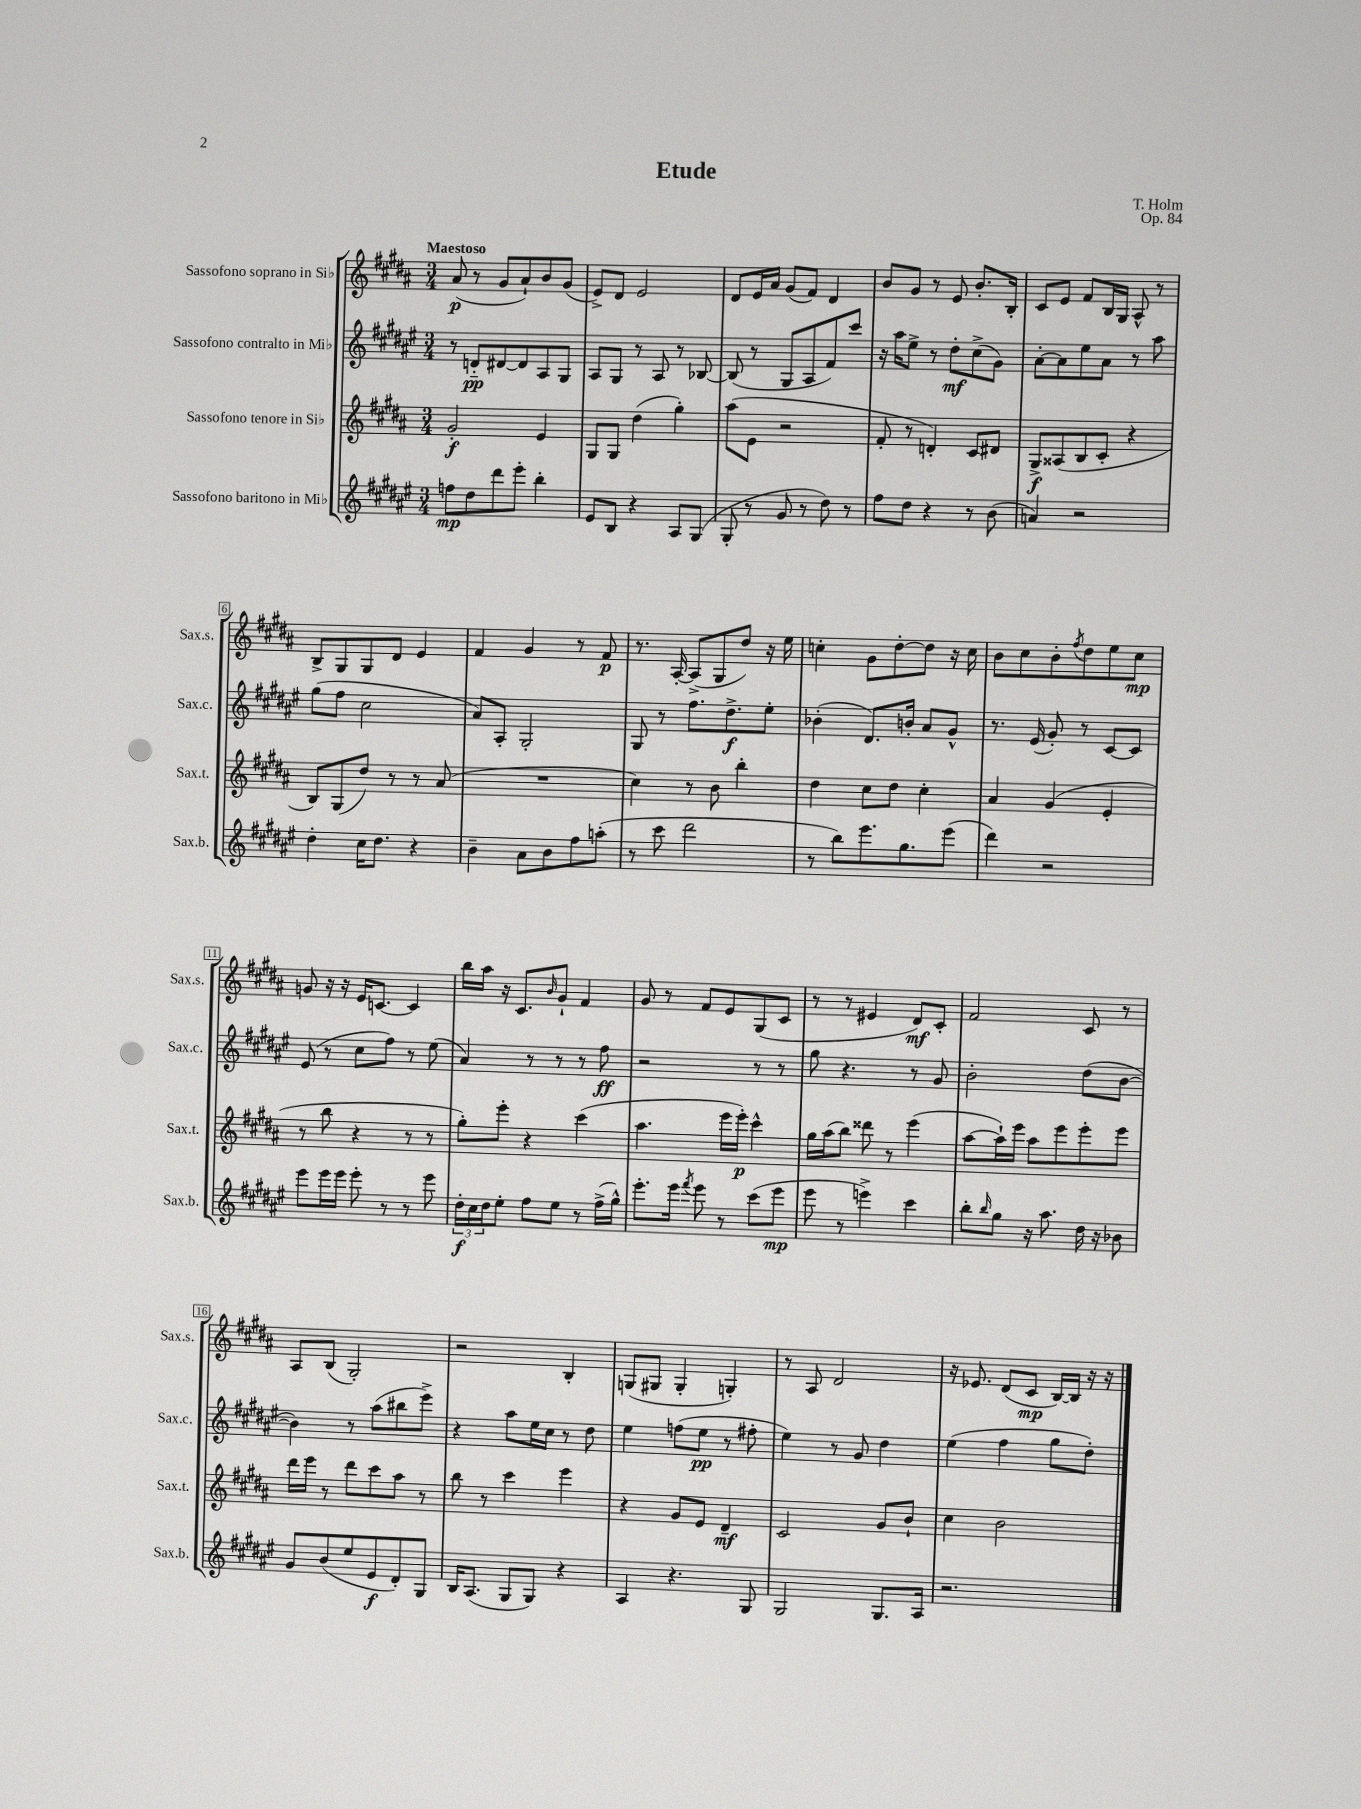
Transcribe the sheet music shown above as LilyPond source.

\header { title = "Etude" composer = "T. Holm" opus = "Op. 84" }
<<
\new StaffGroup <<
\new Staff = "s0" \with { instrumentName = "Sassofono soprano in Sib" shortInstrumentName = "Sax.s." } {
    \clef treble \key b \major \numericTimeSignature \time 3/4 \tempo "Maestoso"
    ais'8\p( r8 gis'8 ais'8-!) b'8 gis'8( |
    e'8->) dis'8 e'2 |
    dis'8 e'16 ais'16 gis'8( fis'8) dis'4 |
    b'8 gis'8 r8 e'8 b'8.-. b16-. |
    cis'8 e'8 fis'8 b16 gis16 ais8-^ r8 |
    b8-> gis8 gis8 dis'8 e'4 |
    fis'4 gis'4 r8 fis'8\p |
    r8. ais16~-. ais8->( gis8 dis''8) r16 e''16 |
    c''4-. gis'8 dis''8~-. dis''8 r16 c''16 |
    b'8 cis''8 b'8-. \acciaccatura { fis''8 } dis''8 e''8 cis''8\mp |
    g'8 r16 r16 e'16 c'8.~ c'4 |
    b''16 ais''16 r16 cis'8. \grace { b'16 } gis'8-! fis'4 |
    gis'8 r8 fis'8 e'8 gis8( cis'8 |
    r8 r8 eis'4 dis'8\mf) cis'8-. |
    fis'2 cis'8 r8 |
    ais8 b8( gis2-.) |
    r2 b4-. |
    g8( gis8 gis4-. g4-.) |
    r8 ais8 dis'2 |
    r16 ees'8. dis'8( cis'8\mp b16~) b16 r16 r16 \bar "|." |
}
\new Staff = "s1" \with { instrumentName = "Sassofono contralto in Mib" shortInstrumentName = "Sax.c." } {
    \clef treble \key fis \major \numericTimeSignature \time 3/4
    r8 d'8-_\pp dis'8~ dis'8 ais8 gis8 |
    ais8 gis8 r8 ais8 r8 bes8~ |
    bes8( r8 gis8 ais8 fis'8) cis'''8 |
    r16 ais''16 eis''8-> r8 dis''8-.\mf cis''8->( gis'8) |
    ais'8~-. ais'8 eis''8 ais'8 r8 ais''8 |
    gis''8( fis''8 cis''2 |
    ais'8) ais8-. gis2-. |
    gis8 r8 fis''8. dis''8.->\f eis''8-. |
    bes'4-.( dis'8.) b'16-. ais'8 gis'8-^ |
    r8. eis'16( gis'8-.) r8 cis'8~ cis'8 |
    eis'8( r8 cis''8 fis''8) r8 eis''8( |
    ais'4) r8 r8 r8 fis''8\ff |
    r2 r8 r8 |
    gis''8 r4. r8 gis'8 |
    b'2-. dis''8( b'8~ |
    b'4) r8 ais''8( bis''8 eis'''8->) |
    r4 ais''8 eis''16 cis''16 r8 dis''8 |
    eis''4 f''8( eis''8\pp r8 fis''8-. |
    eis''4) r8 gis'8 dis''4 |
    eis''4( fis''4 gis''8 dis''8-.) \bar "|." |
}
\new Staff = "s2" \with { instrumentName = "Sassofono tenore in Sib" shortInstrumentName = "Sax.t." } {
    \clef treble \key b \major \numericTimeSignature \time 3/4
    gis'2-.\f e'4 |
    gis8 gis8 dis''4( gis''4-.) |
    ais''8( e'8 r2 |
    fis'8-. r8 d'4-.) cis'8 dis'8 |
    gis8->\f aisis8( b8 cis'8-. r4 |
    b8) gis8( dis''8) r8 r8 ais'8( |
    R2. |
    cis''4) r8 b'8 b''4-. |
    dis''4 cis''8 dis''8 cis''4-. |
    ais'4 gis'4( e'4-. |
    r8 b''8 r4 r8 r8 |
    gis''8-.) e'''8-. r4 cis'''4( |
    ais''4. e'''16 e'''16-.\p) cis'''4-^ |
    gis''16 ais''16( b''8) disis'''8 r8 e'''4( |
    ais''8~ ais''16-!) e'''16 ais''8 e'''8 e'''8-. e'''8 |
    dis'''16 e'''16 r8 dis'''8 cis'''8 ais''8 r8 |
    b''8 r8 cis'''4 e'''4 |
    r4 gis'8 e'8 dis'4--\mf |
    cis'2 gis'8 b'8-! |
    cis''4 b'2 \bar "|." |
}
\new Staff = "s3" \with { instrumentName = "Sassofono baritono in Mib" shortInstrumentName = "Sax.b." } {
    \clef treble \key fis \major \numericTimeSignature \time 3/4
    f''8\mp dis''8 dis'''8 eis'''8-. b''4-. |
    eis'8 b8 r4 ais8 gis8( |
    gis8-. r8 gis'8 r8 dis''8) r8 |
    fis''8 dis''8 r4 r8 b'8( |
    a'4) r2 |
    dis''4-. cis''16 dis''8. r4 |
    b'4-- ais'8 b'8 fis''8 a''8-.( |
    r8 cis'''8 dis'''2 |
    r8 b''8) eis'''8. gis''8. eis'''8( |
    dis'''4) r2 |
    eis'''8 eis'''16 eis'''16 eis'''8-. r8 r8 eis'''8 |
    \tuplet 3/2 { dis''16-.\f cis''16 dis''16 } eis''8-. fis''8 eis''8 r8 fis''16->( gis''16-^) |
    eis'''8.-. eis'''16 \acciaccatura { fis'''8 } eis'''8 r8 cis'''8( eis'''8\mp |
    eis'''8 r8 e'''4->) cis'''4 |
    b''8-. \grace { b''16 } gis''8 r16 ais''8. dis''16 r16 bes'8 |
    gis'8 b'8( eis''8 eis'8\f dis'8-.) gis8 |
    b16 ais8.( gis8 gis8) r4 |
    ais4 r4. gis8 |
    gis2 gis8. ais16 |
    r2. \bar "|." |
}
>>
>>
\layout { \context { \Score \override BarNumber.stencil = #(make-stencil-boxer 0.1 0.3 ly:text-interface::print) } }
